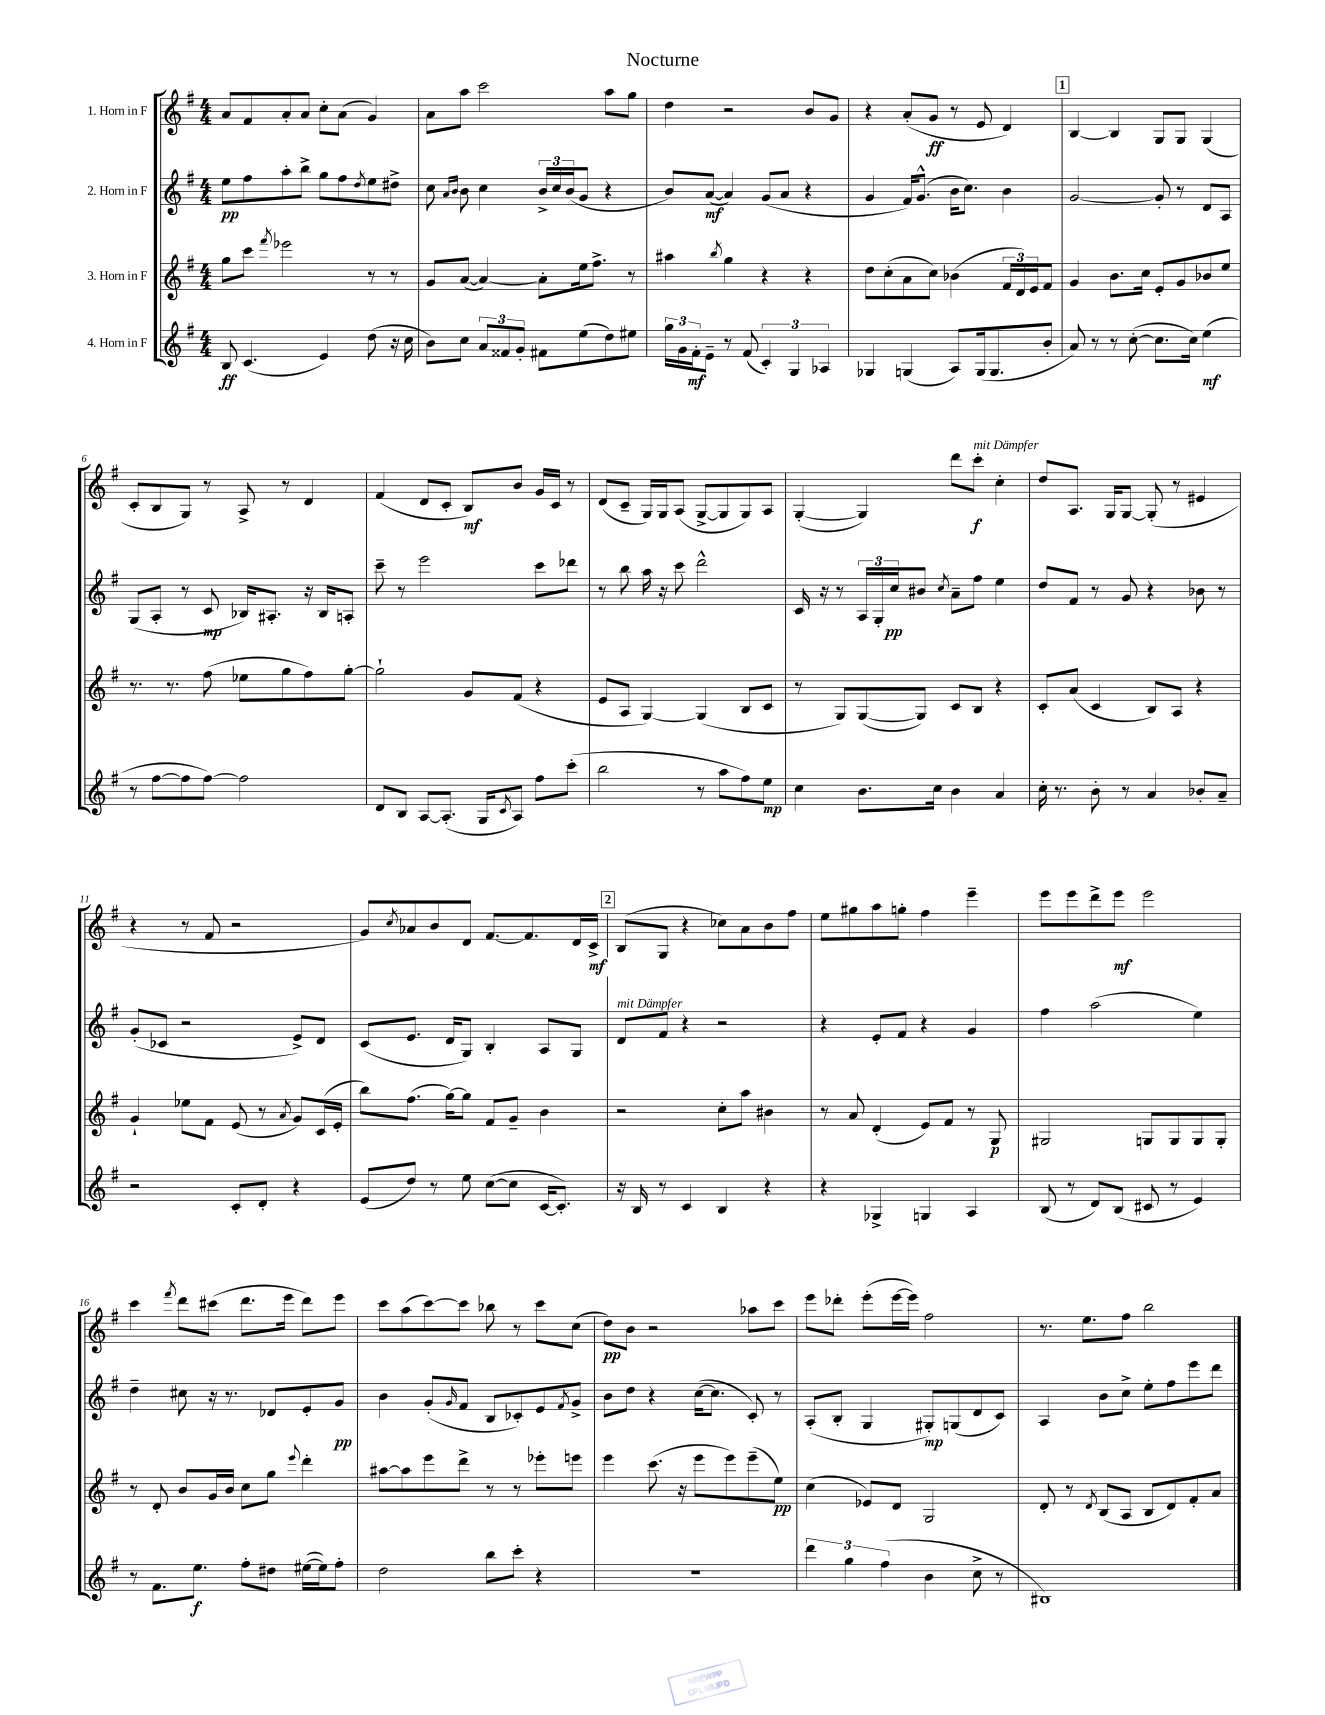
\header { title = "Nocturne" }
<<
\new StaffGroup <<
\new Staff = "s0" \with { instrumentName = "1. Horn in F" } {
    \clef treble \key g \major \numericTimeSignature \time 4/4
    a'8 fis'8 a'8-. a'8 c''8-. a'8( g'4) |
    a'8 a''8 c'''2 a''8 g''8 |
    d''4 r2 b'8 g'8 |
    r4 a'8-.( g'8\ff r8 e'8 d'4) |
    \mark \markup { \box "1" } b4~ b4 g8 g8 g4( |
    c'8-. b8 g8) r8 a8-> r8 d'4 |
    fis'4( d'8 c'8-. b8\mf) b'8 g'16 c'16 r8 |
    d'8( c'8-- g16) g16 a8( g8~-> g8 g8) a8 |
    g4~-.( g4) d'''8 c'''8-.\f^\markup { \italic "mit Dämpfer" } c''4-. |
    d''8 a8. g16 g8~ g8-.( r8 eis'4 |
    r4 r8 fis'8 r2 |
    g'8) \acciaccatura { c''8 } aes'8 b'8 d'8 fis'8.~ fis'8. d'16 c'16->\mf |
    \mark \markup { \box "2" } b8( g8 r4 ces''8) a'8 b'8 fis''8 |
    e''8 gis''8 a''8 g''8-. fis''4 e'''4-- |
    e'''8 e'''8 d'''8-> e'''8\mf e'''2 |
    c'''4 \acciaccatura { fis'''8 } d'''8 cis'''8( d'''8. e'''16 d'''8) e'''8 |
    c'''8 a''8( c'''8~) c'''8 bes''8 r8 c'''8 c''8( |
    d''8\pp) b'8 r2 aes''8 c'''8 |
    e'''8 des'''8-. e'''8-.( e'''16~ e'''16) fis''2 |
    r8. e''8. fis''8 b''2 \bar "|." |
}
\new Staff = "s1" \with { instrumentName = "2. Horn in F" } {
    \clef treble \key g \major \numericTimeSignature \time 4/4
    e''8\pp fis''8 a''8-. b''8-> g''8 fis''8 \acciaccatura { d''8 } e''8 dis''8-> |
    c''8 \grace { a'16 b'16 } b'8 c''4 \tuplet 3/2 { b'16-> c''16 b'16( } g'8 r4 |
    b'8) a'8~\mf( a'4) g'8( a'8 r4 |
    g'4 fis'16) g'8.-^( b'16 c''8.) b'4 |
    \mark \markup { \box "1" } g'2~ g'8-. r8 d'8 a8 |
    g8( a8-. r8 c'8\mp bes16) ais8.-. r16 bes16 a8-. |
    c'''8-- r8 e'''2 c'''8 des'''8 |
    r8 b''8 a''16 r16 c'''8 d'''2-^ |
    c'16 r16 r8 \tuplet 3/2 { a16 g16-. c''16\pp } bis'8 \acciaccatura { c''8 } a'8-- fis''8 e''4 |
    d''8 fis'8 r8 g'8 r4 bes'8 r8 |
    g'8-.( ces'8 r2 e'8->) d'8 |
    c'8( e'8. d'16 g8) b4-. a8 g8 |
    \mark \markup { \box "2" } d'8^\markup { \italic "mit Dämpfer" } fis'8 r4 r2 |
    r4 e'8-. fis'8 r4 g'4 |
    fis''4 a''2( e''4) |
    d''4-- cis''8 r16 r8. des'8 e'8-. g'8\pp |
    b'4 g'8-.( \grace { g'16 } fis'8 b8 ces'8-.) e'8 \acciaccatura { fis'8 } g'8-> |
    b'8 d''8 r4 c''16~( c''8. c'8-.) r8 |
    a8-.( b8-. g4 gis8-.\mp) g8( d'8 c'8) |
    a4 b'8 c''8-> e''8-. fis''8 e'''8 d'''8 \bar "|." |
}
\new Staff = "s2" \with { instrumentName = "3. Horn in F" } {
    \clef treble \key g \major \numericTimeSignature \time 4/4
    g''8 c'''8 \acciaccatura { fis'''8 } ees'''2 r8 r8 |
    g'8 a'8~( a'4~) a'8-. e''16 fis''8.-> r8 |
    ais''4 \acciaccatura { b''8 } g''4 r4 r4 |
    d''8 c''8-.( a'8 c''8) bes'4( \tuplet 3/2 { fis'16 d'16) e'16 } fis'8 |
    \mark \markup { \box "1" } g'4 b'8. c''16 e'8-. g'8 bes'8 e''8 |
    r8. r8. fis''8( ees''8 g''8 fis''8) g''8~-. |
    g''2-! g'8 fis'8( r4 |
    e'8 a8 g4~) g4( b8 c'8 |
    r8 g8) g8~( g8) c'8 b8 r4 |
    c'8-. a'8( c'4 b8) a8 r4 |
    g'4-! ees''8 fis'8 e'8( r8 \acciaccatura { a'8 } g'8) c'16( e'16-. |
    b''8) fis''8.( g''16~) g''8 fis'8 g'8-- b'4 |
    \mark \markup { \box "2" } r2 c''8-. a''8 bis'4 |
    r8 a'8 d'4-.( e'8) fis'8 r8 g8\p |
    gis2 g8 g8 g8 g8-. |
    r8 d'8-. b'8 g'16 b'16 c''8 g''8 \appoggiatura { e'''8 } d'''4-. |
    ais''8~ ais''8 e'''8 d'''8-> r8 r8 ees'''8-. e'''8 |
    e'''4 c'''8.( r16 e'''8 e'''8) e'''8--( e''8\pp) |
    c''4( ees'8) d'8 g2 |
    d'8-. r8 \acciaccatura { d'8 } b8( a8 b8 d'8) fis'8-. a'8 \bar "|." |
}
\new Staff = "s3" \with { instrumentName = "4. Horn in F" } {
    \clef treble \key g \major \numericTimeSignature \time 4/4
    b8\ff c'4.( e'4) d''8( r16 c''16 |
    b'8) c''8 \tuplet 3/2 { a'8 fisis'8 g'8-. } fis'8 e''8( d''8) eis''8 |
    \tuplet 3/2 { g''16 g'16 fis'16-.\mf } e'8-- r8 fis'8( \tuplet 3/2 { c'4-.) g4 aes4 } |
    ges4 g4( a8) g16( g8. b'8-. |
    \mark \markup { \box "1" } a'8) r8 r8 c''8~-.( c''8. c''16) e''4\mf( |
    r8 fis''8~ fis''8 fis''8~) fis''2 |
    d'8 b8 a8~ a8.-.( g16 \acciaccatura { c'8 } a8) fis''8 c'''8-.( |
    b''2 r8 a''8 fis''8) e''8\mp |
    c''4 b'8. c''16 b'4 a'4 |
    c''16-. r8. b'8-. r8 a'4 bes'8-. a'8-- |
    r2 c'8-. d'8-. r4 |
    e'8( d''8) r8 e''8 c''8~( c''8 c'16~ c'8.-.) |
    \mark \markup { \box "2" } r16 b16 r8 c'4 b4 r4 |
    r4 ges4-> g4 a4 |
    b8( r8 d'8) b8( cis'8 r8 e'4) |
    r8 fis'8. e''8.\f fis''8-. dis''8 eis''16~( eis''16) fis''8-. |
    d''2 b''8 c'''8-. r4 |
    R1 |
    \tuplet 3/2 { d'''4 g''4 fis''4( } b'4 c''8-> r8 |
    bis1) \bar "|." |
}
>>
>>
